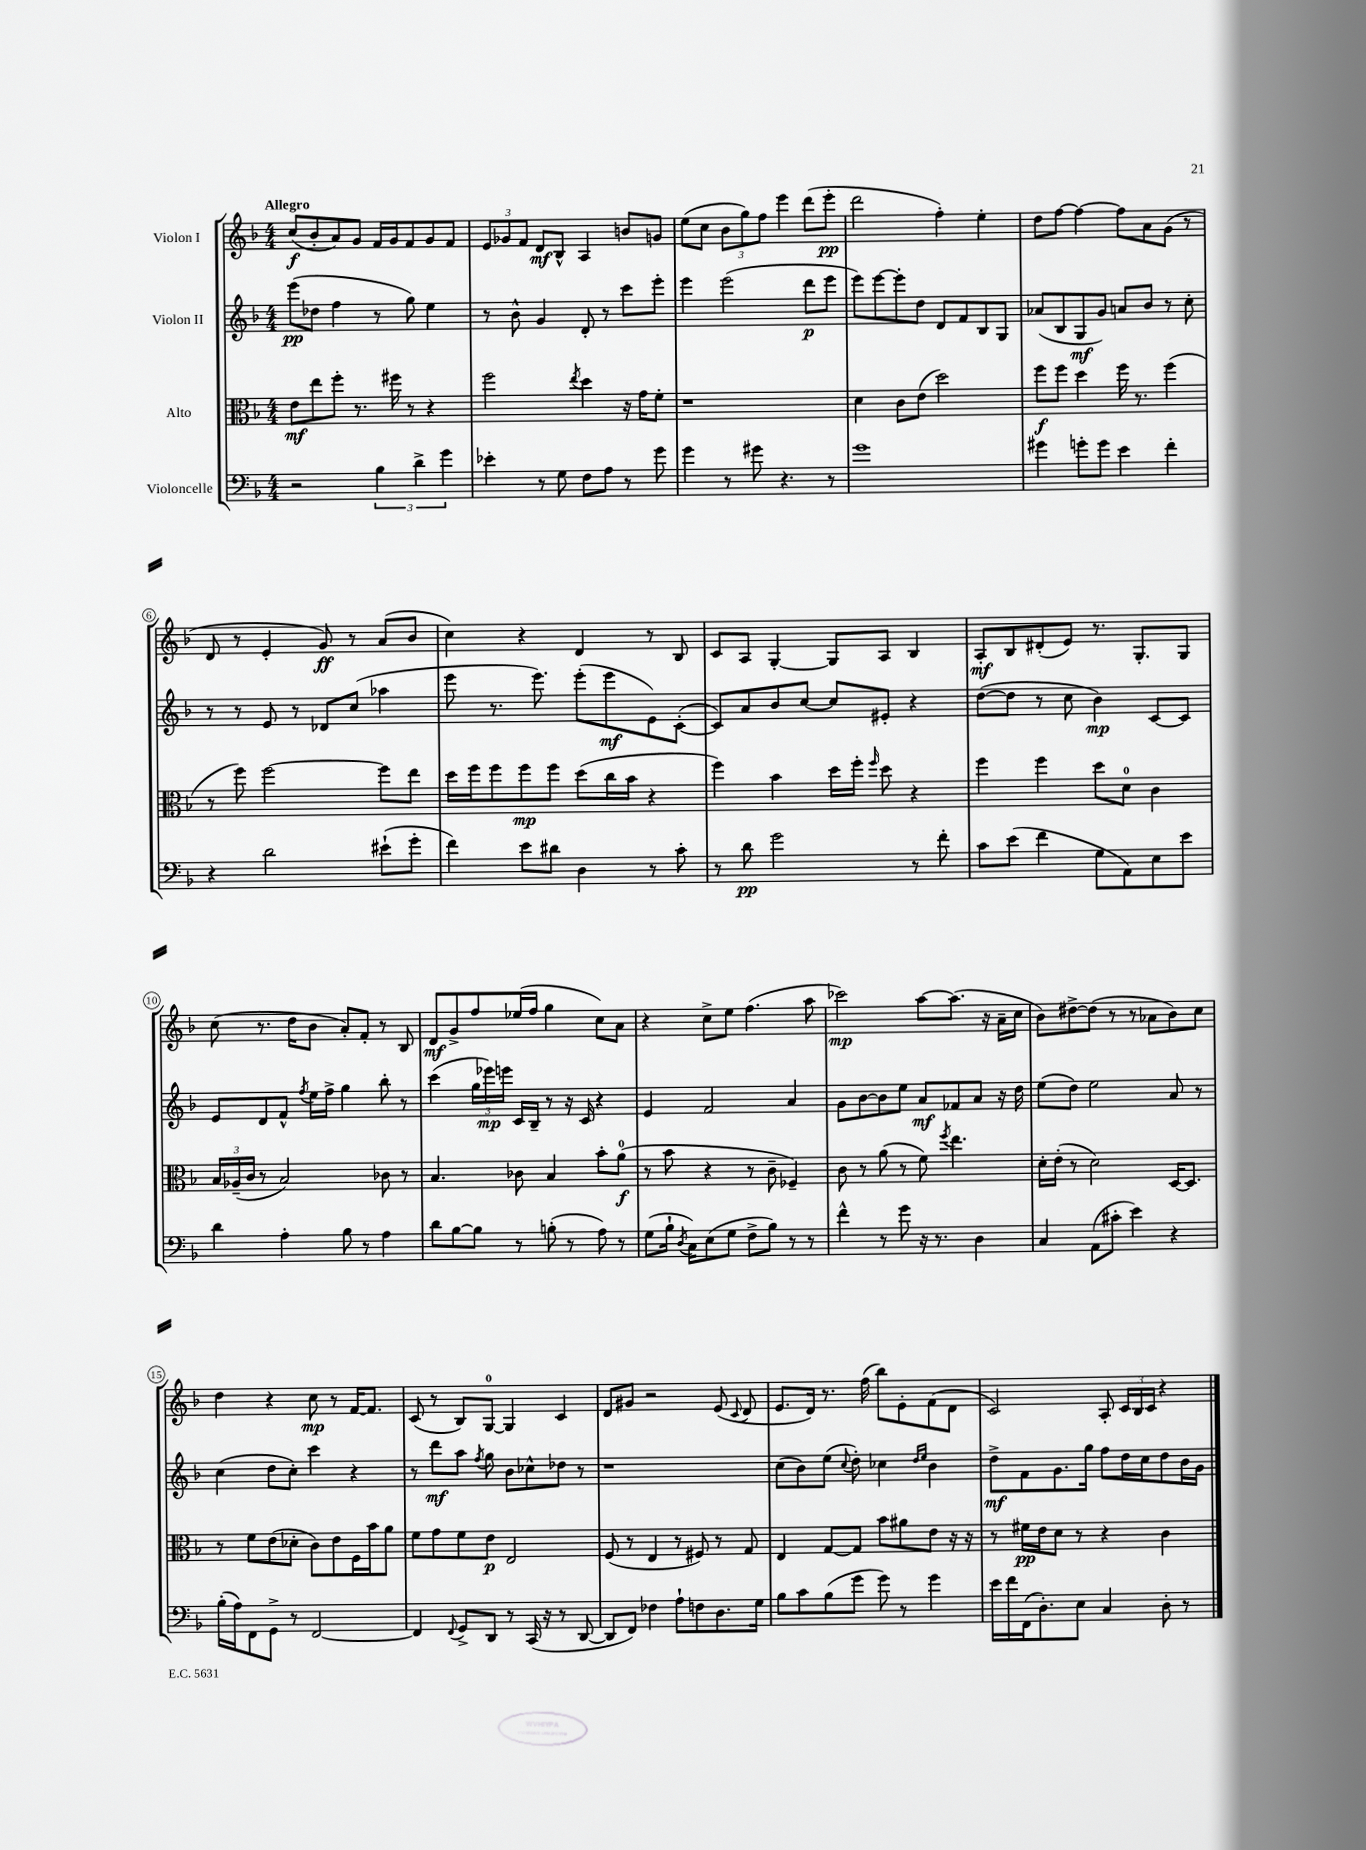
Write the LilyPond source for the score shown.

<<
\new StaffGroup <<
\new Staff = "s0" \with { instrumentName = "Violon I" } {
    \clef treble \key f \major \numericTimeSignature \time 4/4 \tempo "Allegro"
    \autoBeamOff c''8[\f( bes'8-. a'8) g'8] f'16[ g'16 f'8 g'8 f'8] |
    \tuplet 3/2 { e'8[ ges'8 f'8] } d'8[\mf bes8]-^ a4 b'8[ g'8] |
    e''8[( c''8] \tuplet 3/2 { bes'8[ g''8) f''8] } e'''4 d'''8[( e'''8]-.\pp |
    d'''2 f''4-.) e''4-. |
    d''8[ f''8]~ f''4~ f''8[ a'8 g'8]( r8 |
    d'8 r8 e'4-. g'8\ff) r8 a'8[( bes'8] |
    c''4) r4 d'4 r8 bes8 |
    c'8[ a8] g4~-. g8[ a8] bes4 |
    a8[-.\mf bes8 dis'8-.( e'8]) r8. g8.[-. g8] |
    c''8( r8. d''16[ bes'8] a'8[-.) f'8]-. r8 bes8 |
    d'8[\mf g'8-> f''8 ees''16( f''16] g''4 c''8[) a'8] |
    r4 c''8[-> e''8] f''4.( a''8 |
    ces'''2\mp) a''8[~ a''8.]( r16 a'16[-- c''16] |
    bes'8[) dis''8~-> dis''8]( r8 r8 aes'8[ bes'8) c''8] |
    d''4 r4 c''8\mp r8 f'16[~ f'8.] |
    c'8( r8 bes8[) g8]-0~ g4 c'4 |
    d'8[ gis'8] r2 e'8( \appoggiatura { c'8 } d'8 |
    e'8.[ d'16]) r8. f''16( bes''8[) e'8-. f'8( d'8] |
    c'2) a8-. \tuplet 3/2 { c'16[ bes16 c'16] } r4 \bar "|." |
}
\new Staff = "s1" \with { instrumentName = "Violon II" } {
    \clef treble \key f \major \numericTimeSignature \time 4/4
    \autoBeamOff e'''8[\pp( des''8] f''4 r8 g''8) e''4 |
    r8 bes'8-^ g'4 d'8-. r8 c'''8[ e'''8]-. |
    e'''4 e'''2( d'''8[\p e'''8] |
    e'''8[) e'''8~ e'''8-. d''8] d'8[ f'8 bes8 g8] |
    aes'8[( bes8 g8\mf g'8]) a'8[ bes'8] r8 c''8-. |
    r8 r8 e'8 r8 des'8[ c''8]( aes''4 |
    e'''8 r8. e'''8.) e'''8[-.( e'''8\mf e'8) c'8]~-.( |
    c'8[) a'8 bes'8 c''8]~ c''8[ eis'8]-. r4 |
    d''8[~( d''8] r8 c''8 bes'4\mp) c'8[~ c'8] |
    e'8[ d'8 f'8]-^ \acciaccatura { f''8 } e''16[ f''16]-> g''4 bes''8-. r8 |
    c'''4( \tuplet 3/2 { g''16[ ees'''16\mp) e'''16] } c'16[ bes16]-- r8 r16 c'16 r4 |
    e'4 f'2 a'4 |
    g'8[ bes'8~ bes'8 e''8] a'8[\mf fes'8 a'8] r16 d''16 |
    e''8[( d''8]) e''2 a'8 r8 |
    c''4( d''8[ c''8]-.) c'''4 r4 |
    r8 d'''8[\mf a''8] \acciaccatura { f''8 } g''8 bes'8[ ces''8-^ des''8] r8 |
    r1 |
    c''8[( bes'8) e''8]( \appoggiatura { c''8 } d''8-.) ces''4 \grace { d''16[ e''16] } bes'4 |
    d''8[->\mf f'8 g'8. g''16] f''8[ d''16 c''16 d''8 bes'16 g'16] \bar "|." |
}
\new Staff = "s2" \with { instrumentName = "Alto" } {
    \clef alto \key f \major \numericTimeSignature \time 4/4
    \autoBeamOff e'8[\mf e''8 f''8]-. r8. fis''16 r8 r4 |
    f''2 \acciaccatura { e''8 } d''4 r16 g'16[ f'8]-. |
    r1 |
    d'4 c'8[ e'8]( d''2) |
    f''8[\f f''8] d''4 f''16 r8. f''4( |
    r8 f''8) f''2~ f''8[ e''8] |
    d''16[ f''16 f''8 f''8\mp f''8] d''8[( c''16 bes'16] r4 |
    f''4) bes'4 d''16[ f''16]-. \grace { f''16 } d''8 r4 |
    f''4 f''4 d''8[ d'8]-0 c'4 |
    \tuplet 3/2 { bes16[ aes16--( c'16] } r8 bes2) ces'8 r8 |
    bes4. ces'8 bes4 bes'8[-. a'8]-0\f( |
    r8 bes'8 r4 r8 c'8-- fes4--) |
    c'8 r8 a'8( r8 f'8) \acciaccatura { f''8 } e''4. |
    d'16[-. e'16]-.( r8 d'2) d16[~ d8.] |
    r8 f'8[ e'8( des'8]-. c'8[) e'8 f16 bes'16 a'8] |
    f'8[ g'8 f'8 e'8]\p e2 |
    f8( r8 e4 r8 fis8) r8 g8 |
    e4 g8[~ g8] bes'8[ ais'8 e'8] r16 r16 |
    r8 fis'16[\pp e'16 d'8] r8 r4 c'4 \bar "|." |
}
\new Staff = "s3" \with { instrumentName = "Violoncelle" } {
    \clef bass \key f \major \numericTimeSignature \time 4/4
    \autoBeamOff r2 \tuplet 3/2 { bes4 d'4-> g'4 } |
    ees'4-. r8 g8 f8[ a8] r8 g'8 |
    g'4 r8 gis'8 r4. r8 |
    g'1 |
    gis'4 g'8[-. g'8] e'4 f'4-. |
    r4 d'2 eis'8[-!( g'8]-. |
    f'4) e'8[ dis'8] d4 r8 c'8-. |
    r8 d'8\pp g'2 r8 f'8-. |
    c'8[ e'8]( f'4 g8[ a,8) e8 e'8] |
    d'4 a4-. bes8 r8 a4 |
    d'8[ bes8~ bes8] r8 b8-.( r8 a8) r8 |
    g8[( bes16]-! \acciaccatura { d8 } c16[) e8( g8] f8[-> bes8]) r8 r8 |
    f'4-^ r8 g'8 r16 r8. d4 |
    c4 a,8[( cis'8]-. e'4) r4 |
    bes16[-.( a16) f,8 g,8]-> r8 f,2~ |
    f,4 \appoggiatura { f,8 } g,8[-> d,8] r8 c,16( r16 r8 d,8~ |
    d,8[ f,8]) fes4 a8[-! f8 d8. g16] |
    bes8[ c'8 bes8( g'8] g'8) r8 g'4 |
    e'16[ f'16 f,16( d8.-.) e8] c4 d8-. r8 \bar "|." |
}
>>
>>
\layout { \context { \Score \override BarNumber.stencil = #(make-stencil-circler 0.1 0.3 ly:text-interface::print) } }
